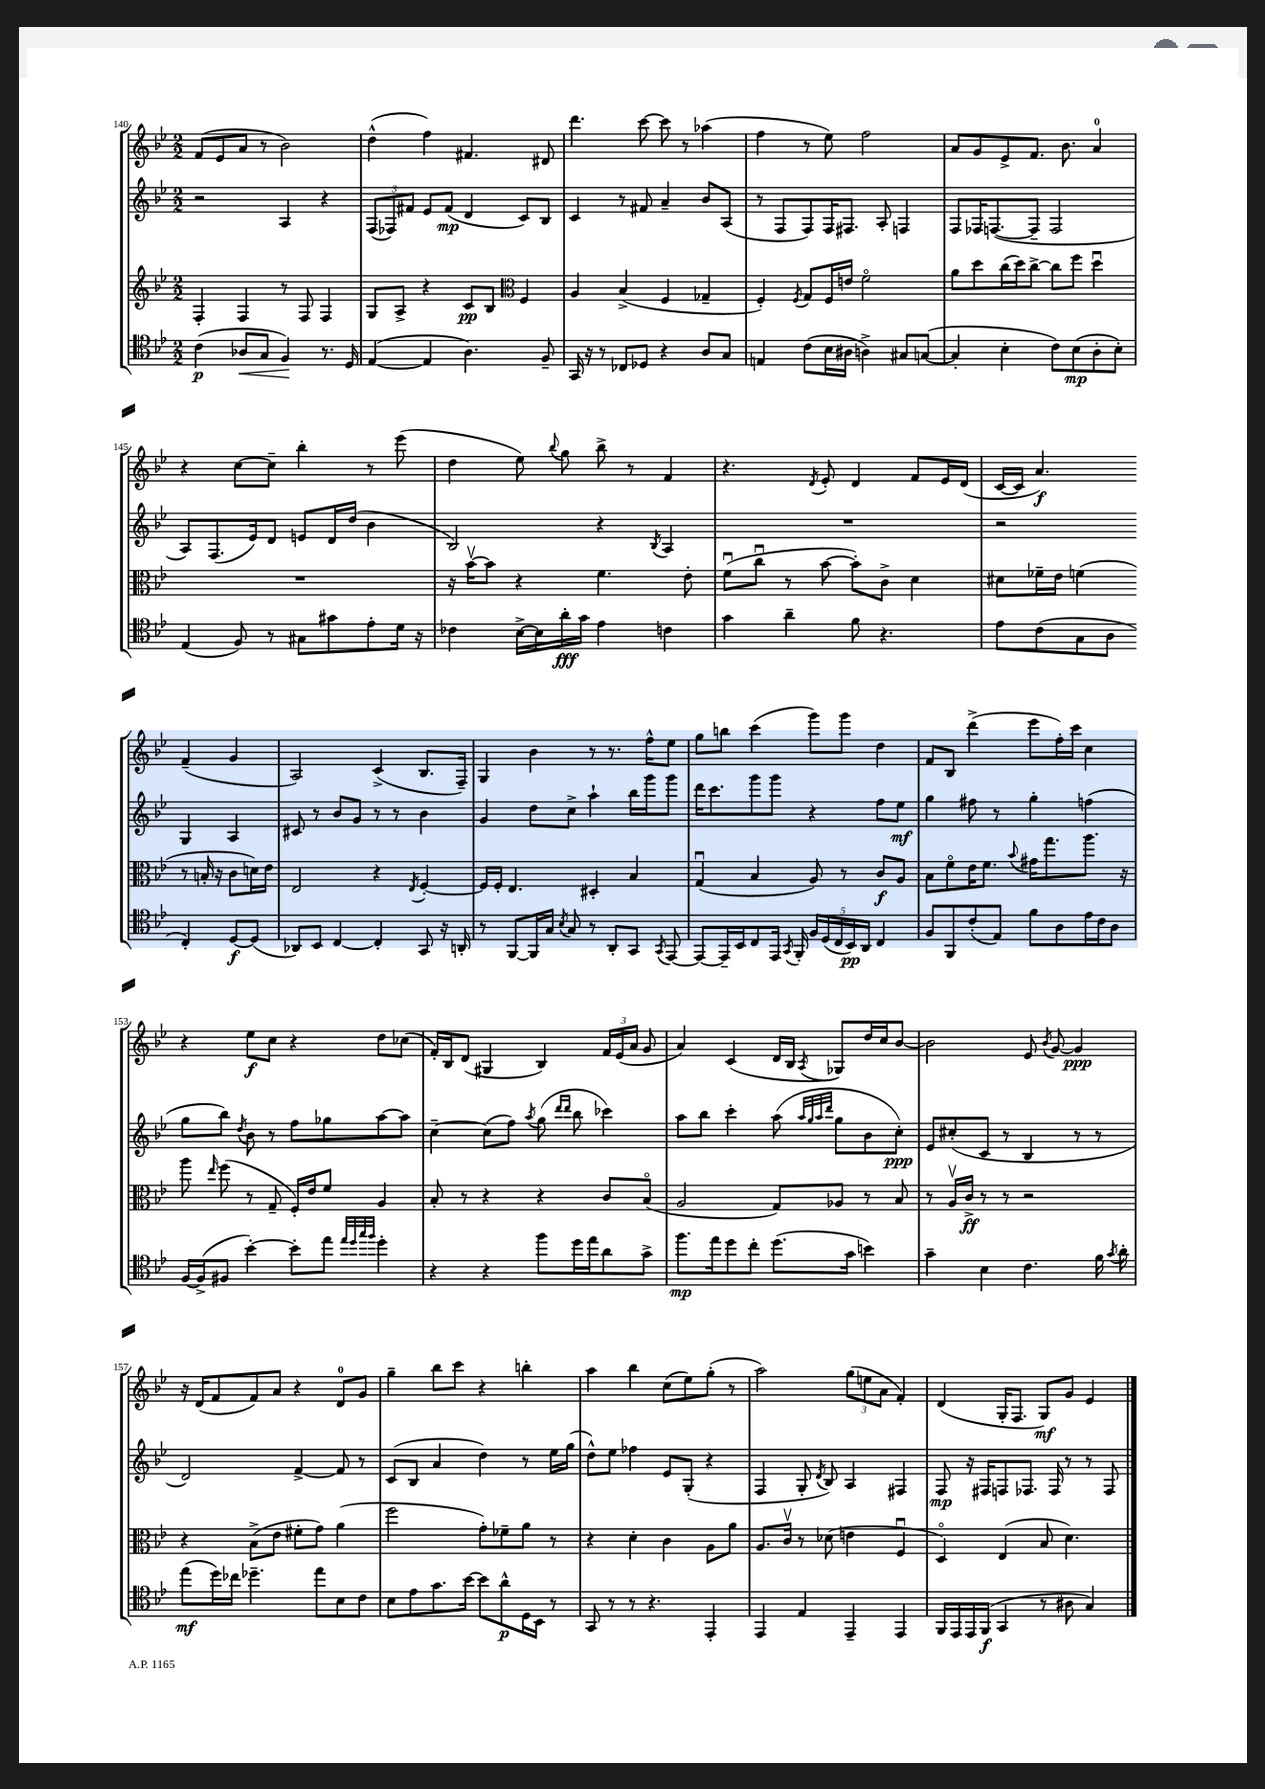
<<
\new StaffGroup <<
\new Staff = "s0" {
    \clef treble \key bes \major \numericTimeSignature \time 2/2
    \autoBeamOff f'8[( ees'8 a'8] r8 bes'2) |
    d''4-^( f''4) fis'4. dis'8 |
    d'''4. c'''8~ c'''8 r8 aes''4( |
    f''4 r8 ees''8) f''2 |
    a'8[ g'8 ees'8-> f'8.] bes'8. a'4-0 |
    r4 c''8[~ c''8]-- bes''4-. r8 ees'''8( |
    d''4 ees''8) \appoggiatura { bes''8 } g''8 bes''8-> r8 f'4 |
    r4. \acciaccatura { d'8 } ees'8-. d'4 f'8[ ees'16 d'16]( |
    c'16[~ c'16] a'4.\f) f'4--( g'4 |
    a2) c'4->( bes8.[ f16]--) |
    g4 bes'4 r8 r8. f''16[-^ ees''8] |
    g''8[ b''8] c'''4( g'''8[) g'''8] d''4 |
    f'8[ bes8] d'''4->( ees'''8[ f''16-.) c'''16] c''4 |
    r4 ees''8[\f c''8] r4 d''8[ ces''8]( |
    f'16[-.) bes16 d'8]( gis4 bes4) \tuplet 3/2 { f'16[ ees'16( a'16] } g'8 |
    a'4) c'4( d'16[ bes16] \acciaccatura { a8 } ges8[) d''16 c''16 bes'8]~ |
    bes'2 ees'8 \acciaccatura { bes'8 } g'8~ g'4\ppp |
    r16 d'16[( f'8 f'8) a'8] r4 d'8[-0 g'8] |
    g''4-- bes''8[ c'''8] r4 b''4-. |
    a''4 bes''4 c''8[( ees''8) g''8]-.( r8 |
    a''2) \tuplet 3/2 { g''8[( e''8 a'8] } f'4-.) |
    d'4( g16[-. f8.] g8[\mf) g'8] ees'4 \bar "|." |
}
\new Staff = "s1" {
    \clef treble \key bes \major \numericTimeSignature \time 2/2
    \autoBeamOff r2 a4 r4 |
    \tuplet 3/2 { f8[( fes8) fis'8] } ees'8[ fis'8]\mp( d'4 c'8[) bes8] |
    c'4 r8 fis'8 a'4-- bes'8[ a8]( |
    r8 f8[ f8) f16 fis8.] a8-. f4 |
    f8[ fes16 f8.~( f8]-- f2 |
    a8[) f8.( ees'16) d'8] e'8[ d'16 d''16]( bes'4 |
    bes2) r4 \acciaccatura { bes8 } a4 |
    R1 |
    r2 g4 a4 |
    cis'8 r8 bes'8[ g'8] r8 r8 bes'4 |
    g'4 d''8[ c''8]-> a''4-! bes''16[ g'''16 g'''8] |
    d'''16[ c'''8. g'''8 g'''8] r4 f''8[ ees''8]\mf |
    g''4 fis''8 r8 g''4-. f''4( |
    g''8[ bes''8]) \acciaccatura { d''8 } bes'8 r8 f''8[ ges''8 a''8~ a''8] |
    c''4~-- c''8[( f''8]) \acciaccatura { a''8 } g''8( \grace { d'''16[ d'''16] } bes''8 ces'''4) |
    a''8[ bes''8] c'''4-. a''8( \grace { a''32[ g''32 a''32 d'''32] } g''8[ bes'8 c''8]-.\ppp) |
    ees'8[ cis''8-.( c'8] r8 bes4 r8 r8 |
    d'2) f'4~-> f'8 r8 |
    c'8[( bes8] a'4 d''4) r8 ees''16[ g''16]( |
    d''8[-^) ees''8] fes''4 ees'8[ g8]-.( r4 |
    f4 g8-. \acciaccatura { d'8 } bes8) a4 fis4 |
    f8\mp r16 fis16[ f8 fes8.] fes16 r8 r8 fes8 \bar "|." |
}
\new Staff = "s2" {
    \clef treble \key bes \major \numericTimeSignature \time 2/2
    \autoBeamOff f4-. f4 r8 f8 f4 |
    g8[ a8]-> r4 c'8[\pp bes8] \clef alto f4 |
    a4 bes4->( f4 ges4-- |
    f4-.) \acciaccatura { f8 } g8[ f16 e'16] f'2\flageolet |
    a'8[ d''8 c''16( d''16) c''8]~-> c''8[ f''8] d''4\downbow |
    R1 |
    r16 bes'16[~\upbow bes'8] r4 f'4. ees'8-. |
    f'8[\downbow( c''8]\downbow r8 bes'8~ bes'8[-.) c'8]-> d'4 |
    dis'8[ fes'16-- ees'16] f'4( r8 b16-. r16 c'8[ d'16) ees'16] |
    ees2 r4 \acciaccatura { ees8 } f4~-. |
    f16[ f16]-. ees4. dis4-. bes4 |
    g4\downbow( bes4 a8) r8 c'8[\f a8] |
    bes8[ f'8\flageolet ees'16 f'8.] \appoggiatura { bes'8 } gis'16[ g''8. a''8.] r16 |
    a''8 \grace { ees''16 } f''8( r8 g8-- f16[-.) ees'16 f'8] a4 |
    bes8-. r8 r4 r4 c'8[ bes8]\flageolet( |
    a2 g8[) aes8] r8 bes8 |
    r8 a16[\upbow c'16]->\ff r8 r8 r2 |
    r4 bes8[->( ees'8] fis'8[-. g'8]) a'4( |
    f''2 g'8[-.) fes'8-- a'8] r8 |
    r4 d'4-. c'4 a8[ a'8] |
    a8.[ c'16]\upbow r8 des'8( e'4 f4\downbow |
    d4\flageolet) ees4( bes8 d'4.) \bar "|." |
}
\new Staff = "s3" {
    \clef tenor \key bes \major \numericTimeSignature \time 2/2
    \autoBeamOff c'4\p( aes8[\< g8] f4\!) r8. d16 |
    ees4~( ees4 a4.) f8-- |
    g,16 r16 r8 ces8[ des8] r4 a8[ g8] |
    e4 c'8[( bes16 ais16] a4->) gis8[ g8]~( |
    g4-. bes4-. c'8[) bes8\mp( a8-. bes8]-.) |
    ees4( f8) r8 gis8[ gis'8 ees'8-. d'16] r16 |
    ces'4 bes16[~-> bes16 a'16-.\fff g'16] ees'4 c'4 |
    g'4 a'4-- f'8 r4. |
    ees'8[ c'8( g8 a8] c4-.) d8[~\f d8]( |
    aes,8[) bes,8] c4~ c4-. g,8 r16 a,16-. |
    r8 f,8[~ f,16 g16] \acciaccatura { bes8 } g8 r8 a,8[-. g,8] \acciaccatura { g,8 } ees,8~ |
    ees,8[~ ees,16-- bes,16 c8 ees,16] \acciaccatura { g,8 } f,16-. \tuplet 5/4 { f16[ d16( c16 bes,16\pp) a,16] } c4 |
    f8[ f,8 c'8-.( ees8]) f'8[ a8 ees'16 c'16 a8] |
    f16[~ f16->( fis8] bes'4~-.) bes'8[-. ees''8] \grace { ees''32[ d''32 g''32 f''32] } d''4-. |
    r4 r4 f''8[ d''16 ees''16 a'8 g'8]-> |
    f''8.[\mp ees''16 d''8 c''8]-. d''8.[( g'16] b'4) |
    g'4-- bes4 c'4. f'16 \acciaccatura { g'8 } a'16-. |
    ees''8[\mf( d''16) ces''16] des''4.-- ees''8[ bes8 c'8] |
    bes8[ ees'8 g'8. bes'16]~ bes'8[ a'8-^\p d16 bes,16] r8 |
    g,8 r8 r8 r4. ees,4-. |
    ees,4 ees4 ees,4-- ees,4 |
    f,16[ ees,16 ees,16 f,16]\f( g,4 r8 ais8 g4) \bar "|." |
}
>>
>>
\layout { \context { \Score currentBarNumber = #140 } }
